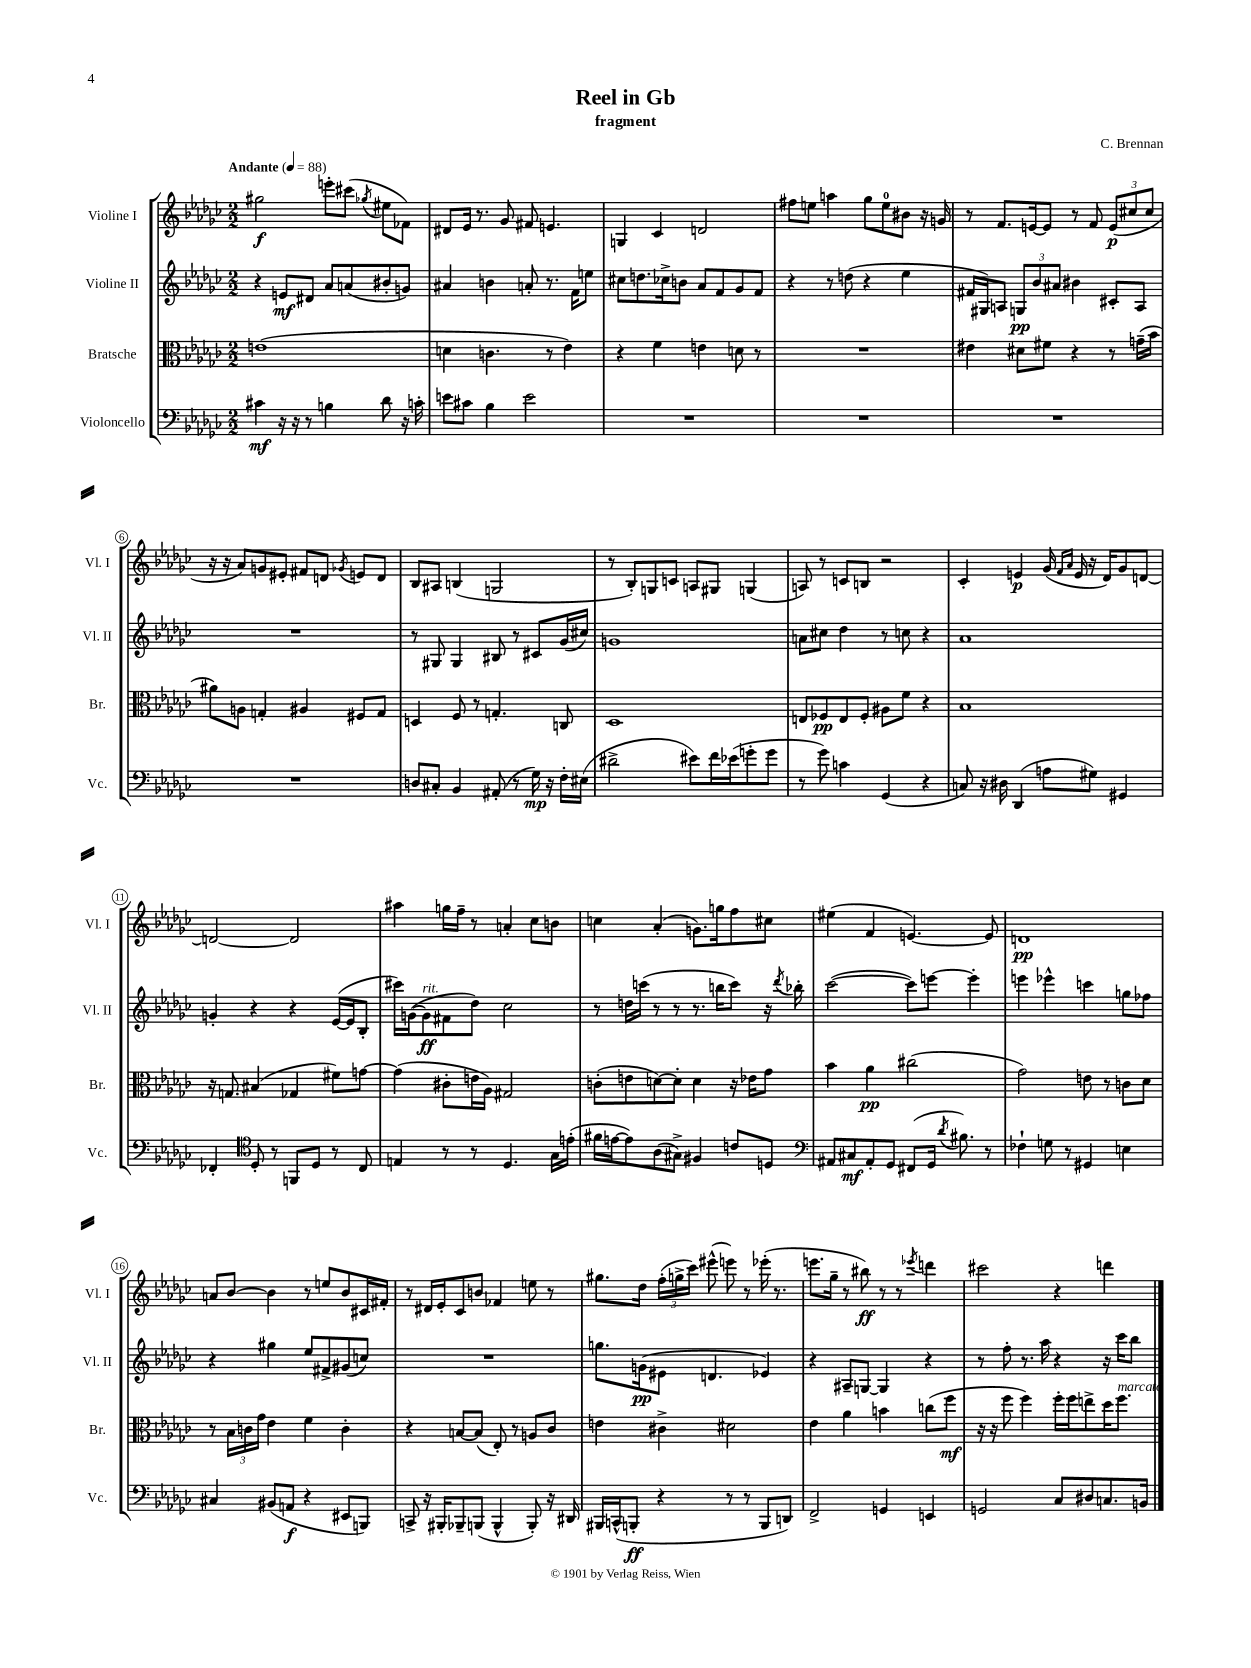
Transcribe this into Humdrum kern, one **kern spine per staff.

**kern	**kern	**kern	**kern
*staff4	*staff3	*staff2	*staff1
*clefF4	*clefC3	*clefG2	*clefG2
*k[b-e-a-d-g-c-]	*k[b-e-a-d-g-c-]	*k[b-e-a-d-g-c-]	*k[b-e-a-d-g-c-]
*M2/2	*M2/2	*M2/2	*M2/2
*MM88	*MM88	*MM88	*MM88
4c#\	(1e	4r	2gg#\
16r	.	8e/L	.
16r	.	.	.
8r	.	8d#/J	.
4B\	.	8a-/L	8eee'\L
.	.	(8a/	(8ccc#\J
.	.	.	8qgg-/
8d-\	.	8b#'/	8ee#\L
16r	.	8g/J)	8f-\J)
16c'\	.	.	.
=	=	=	=
8e\L	4d\	4a#/	8d#/L
8c#\J	.	.	16e-/Jk
.	.	.	8.r
4B-\	4.c\	4b\	.
.	.	.	8g-/
2e\	.	8a'/	8f#/
.	8r	8.r	4.e/
.	4e-\)	.	.
.	.	16f\LK	.
.	.	8ee\J	.
=	=	=	=
1r	4r	8cc#\L	4G/
.	.	8.dd\	.
.	4f\	.	4c-/
.	.	16cc-^\k	.
.	.	8b\J	.
.	4e\	8a-/L	2d/
.	.	8f/	.
.	8d\	8g-/	.
.	8r	8f/J	.
=	=	=	=
1r	1r	4r	8ff#\L
.	.	.	8ee\J
.	.	8r	4aa\
.	.	(8dd\	.
.	.	4r	8gg-\L
.	.	.	8ee\
.	.	4ee-\	8b#\J
.	.	.	16r
.	.	.	16g/
=	=	=	=
1r	4e#\	16f#/LL	8r
.	.	16G#/J)	.
.	.	8A/J	8.f/L
.	8d#\L	12G/L	.
.	.	.	[16e/k
.	.	12b-/	.
.	8f#\J	.	8e/]J
.	.	12a#/J	.
.	4r	4b#\	8r
.	.	.	8f/
.	8r	8c#'/L	(12e/L
.	.	.	12cc#/
.	(16g~\LL	8A/J	.
.	.	.	12cc#/J
.	16b-\JJ	.	.
=	=	=	=
1r	8a#\L)	1r	16r
.	.	.	16r
.	8A\J	.	8a-/L)
.	4G'/	.	8g/
.	.	.	8e#'/J
.	4A#/	.	8f#/L
.	.	.	8d/J
.	.	.	8qg-/
.	8F#/L	.	8e/L
.	8G/J	.	8d/J
=	=	=	=
8D/L	4D/	8r	8B-/L
8C#'/J	.	8G#/	8A#/J
4BB-/	8F/	4G#/	(4B/
.	8r	.	.
(8AA#'/	4.G'/	8B#/	2G/
8r	.	8r	.
16G-\)	.	8c#/L	.
16r	.	.	.
16F'\LL	8C/	(16g-/L	.
(16E#\JJ	.	16cc#/JJ)	.
=	=	=	=
2d#^\	1D-	1g	8r
.	.	.	8B-'/L)
.	.	.	8G/
.	.	.	8c/J
8e#\L)	.	.	8A/L
16f\L	.	.	8G#/J
(16e-\J	.	.	.
8g'\	.	.	(4G/
8g\J	.	.	.
=	=	=	=
8r	8E/L	8a\L	8A/)
8g-\)	8F-/	8cc#\J	8r
4c\	8E/	4dd-\	8c/L
.	8F-'/J	.	8B/J
(4GG-/	8A#\L	8r	2r
.	8f\J	8cc\	.
4r	4r	4r	.
=	=	=	=
8C/)	1B-	1a-	4c-'/
16r	.	.	.
16D#\	.	.	.
(4DD-/	.	.	4e/
8A\L	.	.	(16g-/
.	.	.	16qqf/LL
.	.	.	16qqa-/JJ
.	.	.	16e/
8G#\J)	.	.	16r
.	.	.	16d-/LK)
4GG#/	.	.	8g-/
.	.	.	[8d/J
=	=	=	=
4FF-'/	16r	4g'/	2d/_
.	8.G/	.	.
*clefC4	*	*	*
8D-'/	(4B#/	4r	.
8r	.	.	.
8FF/L	4G-/	4r	2d/]
8D-/J	.	.	.
8r	8f#\L)	([16e-/LL	.
.	.	16e-/]J	.
8C-/	[8g\J	8B-'/J	.
=	=	=	=
4E/	(4g\]	16ccc#\LL)	4aa#\
.	.	([16g\J	.
.	.	8g\]	.
8r	8c#'\L	8f#\	16gg\LL
.	.	.	16ff~\JJ
8r	16e\L	8dd-\J)	8r
.	16A-\JJ)	.	.
4.D-/	2G#/	2cc-\	4a'/
.	.	.	8cc-\L
16G-\LL	.	.	8b\J
(16e'\JJ	.	.	.
=	=	=	=
16f#\LL	(8c'\L	8r	4cc\
[16e\J	.	.	.
8e\])	8e\	16dd\LL	.
.	.	(16ccc\JJ	.
(8A-\	[8d\)	8r	(4a-'/
8G#^\J)	8d'\]J	8r	.
4F#/	4d\	8.r	8.g\L)
.	.	16bb\LK	16gg\k
8c/L	16r	8ccc\J)	8ff\
.	16e-\LK	.	.
8D/J	8g-\J	16r	8cc#\J
.	.	8qddd-/	.
.	.	16bb-'\	.
=	=	=	=
*clefF4	*	*	*
8AA#/L	4b-\	([2ccc-\	(4ee#\
8C#/	.	.	.
8AA#'/	4a-\	.	4f/
8GG-/J	.	.	.
(8FF#/L	(2cc#\	8ccc-\]L)	[4.e/)
16GG-/Jk	.	[8eee\J	.
8qd-/	.	.	.
8.B#\)	.	.	.
.	.	4eee'\]	.
8r	.	.	8e/]
=	=	=	=
4F-`\	2g-\)	4eee\	1d
8G\	.	4eee-^^\	.
8r	.	.	.
4GG#/	8e\	4ccc\	.
.	8r	.	.
4E\	8c\L	8gg\L	.
.	8d-\J	8ff-\J	.
=	=	=	=
4C#/	8r	4r	8a/L
.	24B-\LL	.	[8b-/J
.	24c\	.	.
.	24g-\JJ	.	.
(8BB#/L	4e-\	4gg#\	4b-\]
8AA/J	.	.	.
4r	4f\	8ee-/L	8r
.	.	8f#^/	8ee/L
8EE#/L	4c'\	(8g#/	8b-/
8BBB/J)	.	8cc/J)	16c#/L
.	.	.	16f#'/JJ
=	=	=	=
8CC^/	4r	1r	8r
16r	.	.	16d#/LL
16BBB#'/LK	.	.	16e-'/J
8BBB-~/	[8B/L	.	8c-/
(8BBB/J	(8B/]J	.	8b/J
4BBB^^/	8E-'/)	.	4f-/
.	8r	.	.
8BBB'/)	8A/L	.	8ee\
16r	8c-/J	.	8r
16DD#/	.	.	.
=	=	=	=
16BBB#/LL	4e\	8.gg\L	8.gg#\L
(16CC^^/J	.	.	.
8BBB'/J	.	.	.
.	.	(16g\k	16dd-\Jk
4r	4c#^\	8e#\J	(24ff'\LL
.	.	.	24gg^\
.	.	.	24ccc-\JJ)
.	.	4.d/	(8eee#^^\
8r	2d#\	.	8eee\)
8r	.	.	8r
8BBB/L	.	4e-/)	(16eee-'\
.	.	.	8.r
8DD/J)	.	.	.
=	=	=	=
2FF^/	4e-\	4r	8.eee\L
.	.	.	16gg-~\Jk
.	4a-\	8A#~/L	8r
.	.	[8G/J	8bb#\)
4GG/	4b\	4G/]	8r
.	.	.	8r
.	.	.	8qeee-/
4EE/	(8cc\L	4r	4ddd\
.	8ff\J	.	.
=	=	=	=
2GG/	16r	8r	2ccc#\
.	16r	.	.
.	8ff\	8ff'\	.
.	4ff\)	8.r	.
.	.	16aa-\	.
8C-/L	16ff'\LL	4r	4r
.	16ff\J	.	.
8D#/	8ee^\	.	.
8.C/	16dd-\K	16r	4ddd\
.	8.ff\J	16ccc-\LK	.
.	.	8bb-\J	.
16BB/Jk	.	.	.
==	==	==	==
*-	*-	*-	*-
